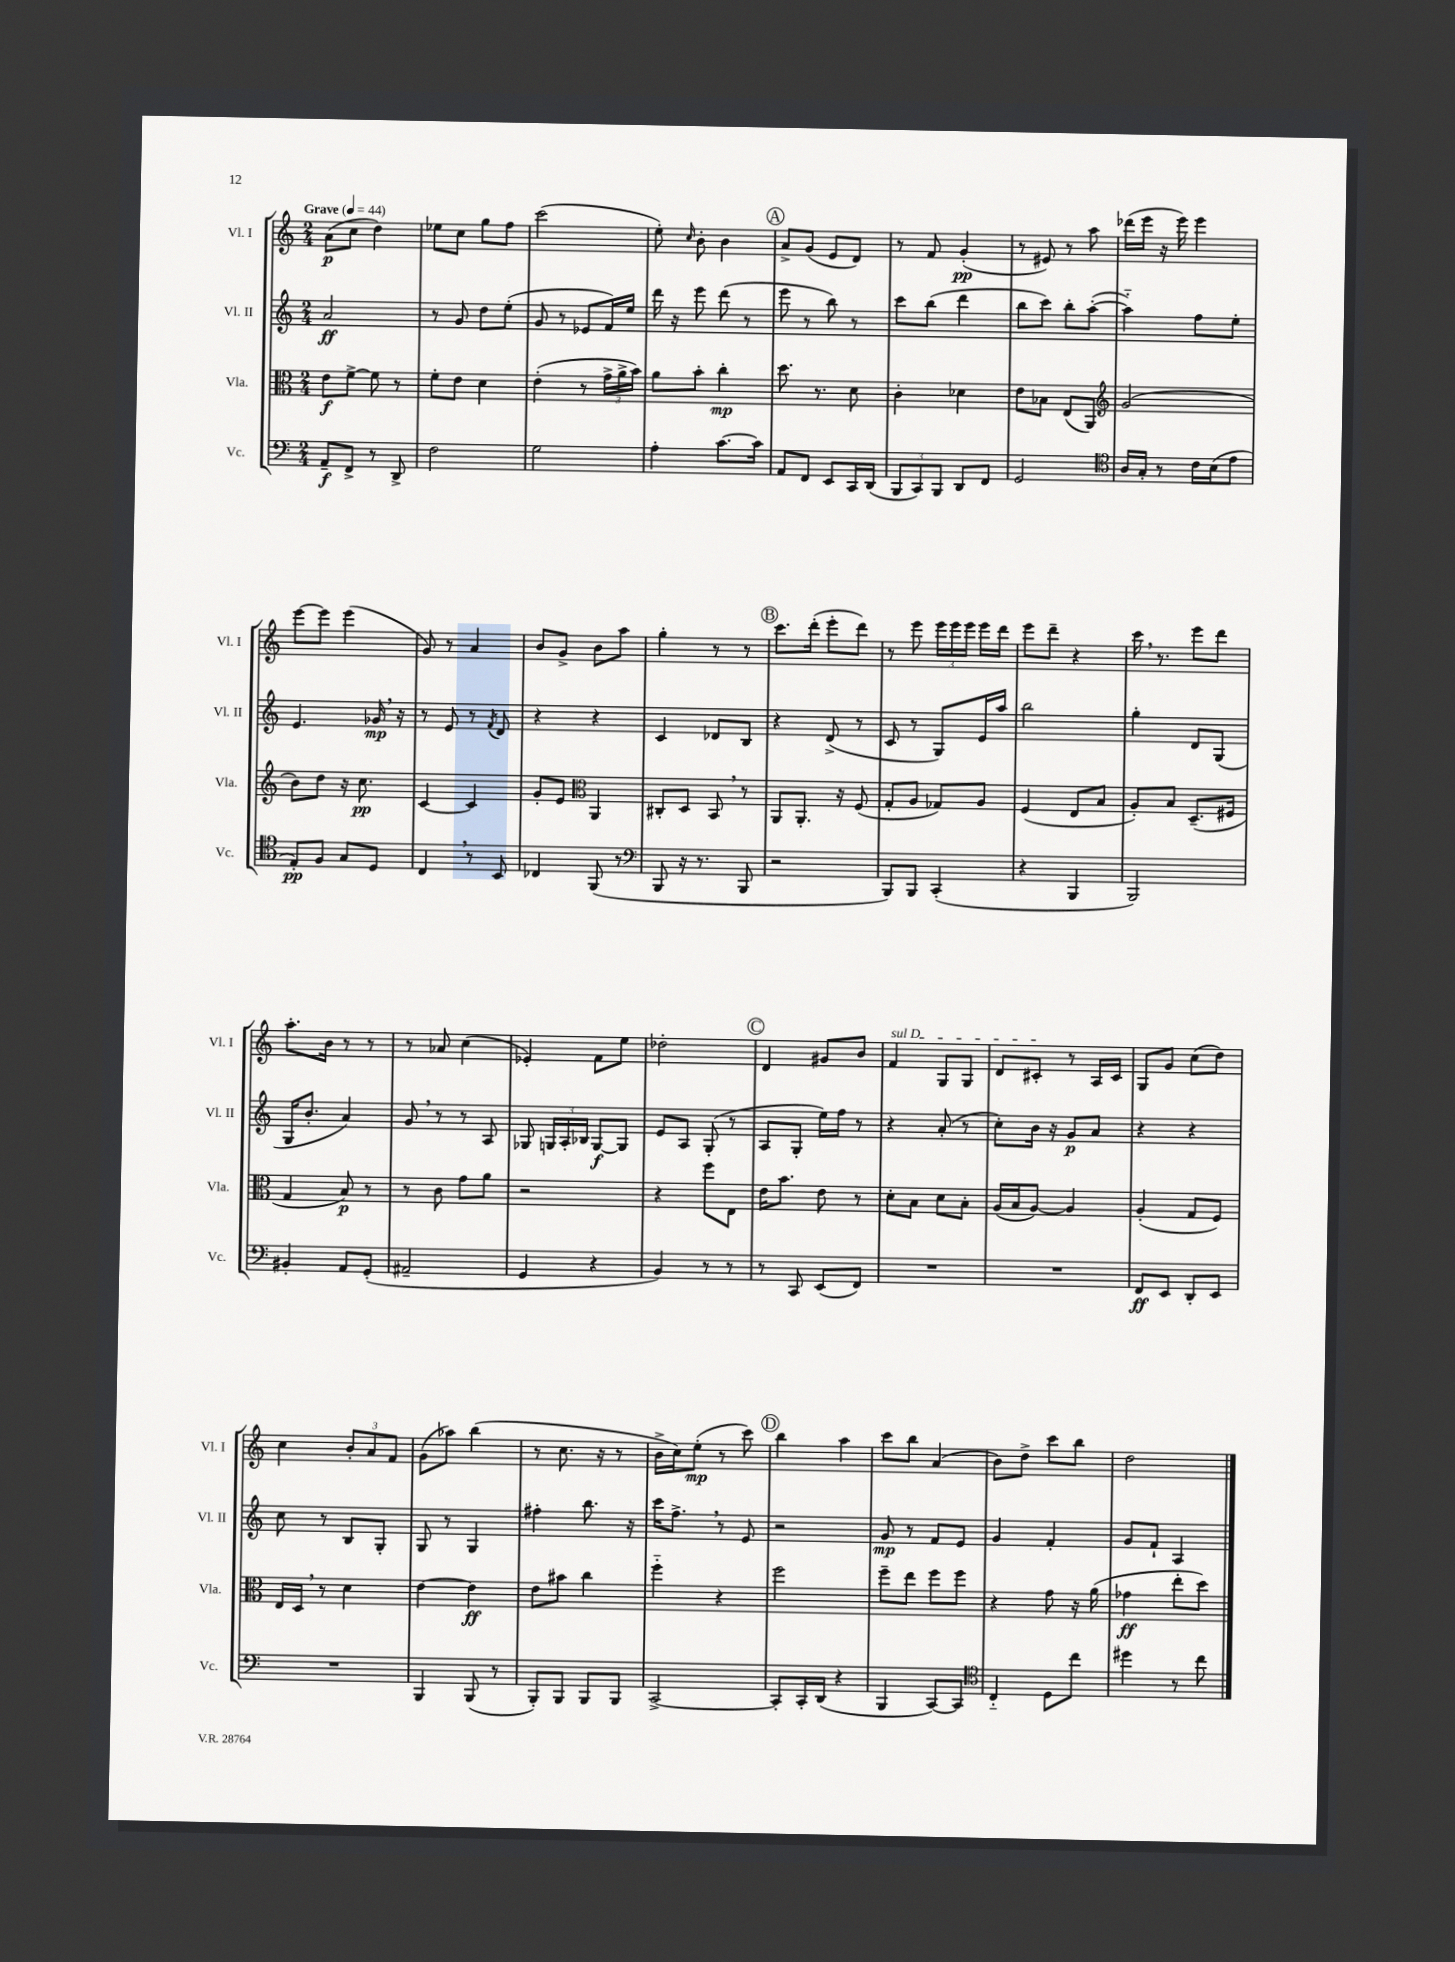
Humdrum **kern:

**kern	**kern	**kern	**kern
*staff4	*staff3	*staff2	*staff1
*clefF4	*clefC3	*clefG2	*clefG2
*k[]	*k[]	*k[]	*k[]
*M2/4	*M2/4	*M2/4	*M2/4
*MM44	*MM44	*MM44	*MM44
8AA~/L	8e\L	2a/	(8a\L
8FF^/J	[8f^\J	.	8cc\J
8r	8f\]	.	4dd\)
8DD^/	8r	.	.
=	=	=	=
2F\	8f'\L	8r	8ee-\L
.	8e\J	8g/	8cc\J
.	4d\	8dd\L	8gg\L
.	.	(8ee'\J	8ff\J
=	=	=	=
2G\	(4e'\	8g/	(2ccc\
.	.	8r	.
.	8r	8e-/L	.
.	24g^\LL	16f/L)	.
.	24a^\	.	.
.	.	16ee/JJ	.
.	24b\JJ)	.	.
=	=	=	=
4A'\	8a\L	16ddd\	8ee'\)
.	.	16r	.
.	.	.	16qqcc/
.	8b'\J	8eee\	8b'\
[8.c\L	4cc'\	(8ddd\	4b\
.	.	8r	.
16c\]Jk	.	.	.
=	=	=	=
8AA/L	8.dd\	8eee\	8a^/L
8FF/J	.	8r	(8g/J
.	8.r	.	.
8EE/L	.	8bb\)	8e/L
16CC/L	8d\	8r	8d/J)
(16DD/JJ	.	.	.
=	=	=	=
12BBB/L	4c'\	8ccc\L	8r
12CC/)	.	.	.
.	.	(8bb\J	8f/
12BBB/J	.	.	.
8DD/L	4d-\	4ddd\	(4g'/
8FF/J	.	.	.
=	=	=	=
2GG/	8e\L	8bb\L	8r
.	8B-\J	8ccc\J)	8e#/)
.	(8E/L	8bb'\L	8r
.	8AA/J)	([8aa'\J	8aa\
=	=	=	=
*clefC4	*clefG2	*	*
16A/LL	(2g/	4aa'~\])	(16ddd-\LL
16G'/JJ	.	.	16eee\JJ
8r	.	.	16r
.	.	.	16eee\)
16c\LL	.	8ff\L	4eee\
(16B\J	.	.	.
8e\J	.	8ee'\J	.
=	=	=	=
8E'/L)	8b\L)	4.e/	[8eee\L
8F/J	8dd\J	.	8eee\]J
8G/L	16r	.	(4eee\
.	8.cc\	.	.
8D/J	.	16g-/	.
.	.	16r	.
=	=	=	=
4C/	[4c/	8r	8g/)
.	.	8e/	8r
8r	4c/]	8r	4a/
.	.	8qf/	.
8BB/	.	8d/	.
=	=	=	=
4C-/	8g'/L	4r	8b/L
.	8e/J	.	8g^/J
*	*clefC3	*	*
(8FF/	4AA/	4r	8b\L
8r	.	.	8aa\J
=	=	=	=
*clefF4	*	*	*
8BBB/	8C#'/L	4c/	4gg'\
16r	8D/J	.	.
8.r	.	.	.
.	8BB/	8d-/L	8r
8BBB/	8r	8B/J	8r
=	=	=	=
2r	8AA/L	4r	8.ccc\L
.	8.AA'/J	.	.
.	.	.	(16ddd'\Jk
.	.	(8d^/	8eee'\L
.	16r	.	.
.	(8F/	8r	8ddd\J)
=	=	=	=
8BBB/L)	8G'/L	8c/	8r
8BBB/J	8A/J	8r	8eee\
(4CC'/	8G-/L)	8G/L)	24eee\LL
.	.	.	24eee\
.	.	.	24eee\JJ
.	8A/J	16e/L	16eee\LL
.	.	16aa/JJ	16ddd\JJ
=	=	=	=
4r	(4F/	2bb\	8eee\L
.	.	.	8ddd~\J
4BBB/	8E/L	.	4r
.	8B/J	.	.
=	=	=	=
2BBB/)	8A'/L)	4gg'\	16ccc\
.	.	.	8.r
.	8B/J	.	.
.	(8.D~/L	8d/L	8eee\L
.	.	(8G/J	8ddd\J
.	16F#/Jk	.	.
=	=	=	=
4BB#'/	4G/	16G/LK	8.aa'\L
.	.	8.b'/J	.
.	.	.	16b\Jk
8AA/L	8B/)	4a/)	8r
(8GG'/J	8r	.	8r
=	=	=	=
2AA#~/	8r	8g/	8r
.	8c\	8r	8a-/
.	8g\L	8r	(4cc\
.	8a\J	8A/	.
=	=	=	=
4GG/	2r	8G-/	4e-'/)
.	.	24G/LL	.
.	.	24A'/	.
.	.	24B-/JJ	.
4r	.	[8G/L	8f\L
.	.	8G/]J	8ee\J
=	=	=	=
4BB/)	4r	8e/L	2dd-'\
.	.	8A/J	.
8r	8ff\L	(8G'/	.
8r	8E\J	8r	.
=	=	=	=
8r	16e\LK	8A/L	4d/
.	8.b\J	.	.
8CC/	.	8G'/J	.
(8EE/L	8e\	16ee\LL)	8g#/L
.	.	16ff\JJ	.
8FF/J)	8r	8r	8b/J
=	=	=	=
2r	8d'\L	4r	4f/
.	8B\J	.	.
.	8d\L	(8a'/	8G/L
.	8B'\J	8r	8G/J
=	=	=	=
2r	(16A/LL	8cc'\L)	8d/L
.	16B/J	.	.
.	[8A/J)	16b\Jk	8c#'/J
.	.	16r	.
.	4A/]	8g/L	8r
.	.	8a/J	16A/LL
.	.	.	16c#/JJ
=	=	=	=
8FF/L	(4A'/	4r	8G/L
8EE/J	.	.	8g/J
8DD'/L	8G/L	4r	(8cc\L
8EE/J	8F/J)	.	8dd\J)
=	=	=	=
2r	16E/LL	8cc\	4cc\
.	16D/JJ	.	.
.	8r	8r	.
.	4d\	8B/L	12b'/L
.	.	.	12a/
.	.	8G'/J	.
.	.	.	12f/J
=	=	=	=
4BBB/	[4e\	8G/	(8g\L
.	.	8r	8aa-\J)
(8BBB/	4e\]	4G/	(4bb\
8r	.	.	.
=	=	=	=
8BBB'/L)	8e\L	4ff#'\	8r
8BBB/J	8b#\J	.	8.cc\
8BBB/L	4cc\	8.bb\	.
.	.	.	16r
8BBB/J	.	.	8r
.	.	16r	.
=	=	=	=
[2CC^/	4ff'~\	16ccc\LK	16b^\LL
.	.	8.ff^\J	16cc\J)
.	.	.	(8ee'\J
.	4r	8r	8r
.	.	8e/	8ccc\)
=	=	=	=
8CC'/]L	2ff\	2r	4bb\
16CC'/L	.	.	.
(16DD/JJ	.	.	.
4r	.	.	4aa\
=	=	=	=
4BBB/	8ff~\L	8g/	8ccc\L
.	8ee\J	8r	8bb\J
[8CC/L)	8ff\L	8f/L	(4a/
8CC/]J	8ff\J	8e/J	.
=	=	=	=
*clefC4	*	*	*
4C'~/	4r	4g/	8b\L)
.	.	.	8dd^\J
8D\L	8g\	4f'/	8ccc\L
8cc\J	16r	.	8bb\J
.	(16a\	.	.
=	=	=	=
4dd#\	4g-\	8g/L	2dd\
.	.	8f`/J	.
8r	8ee'\L	4A/	.
8cc\	8dd\J)	.	.
==	==	==	==
*-	*-	*-	*-
